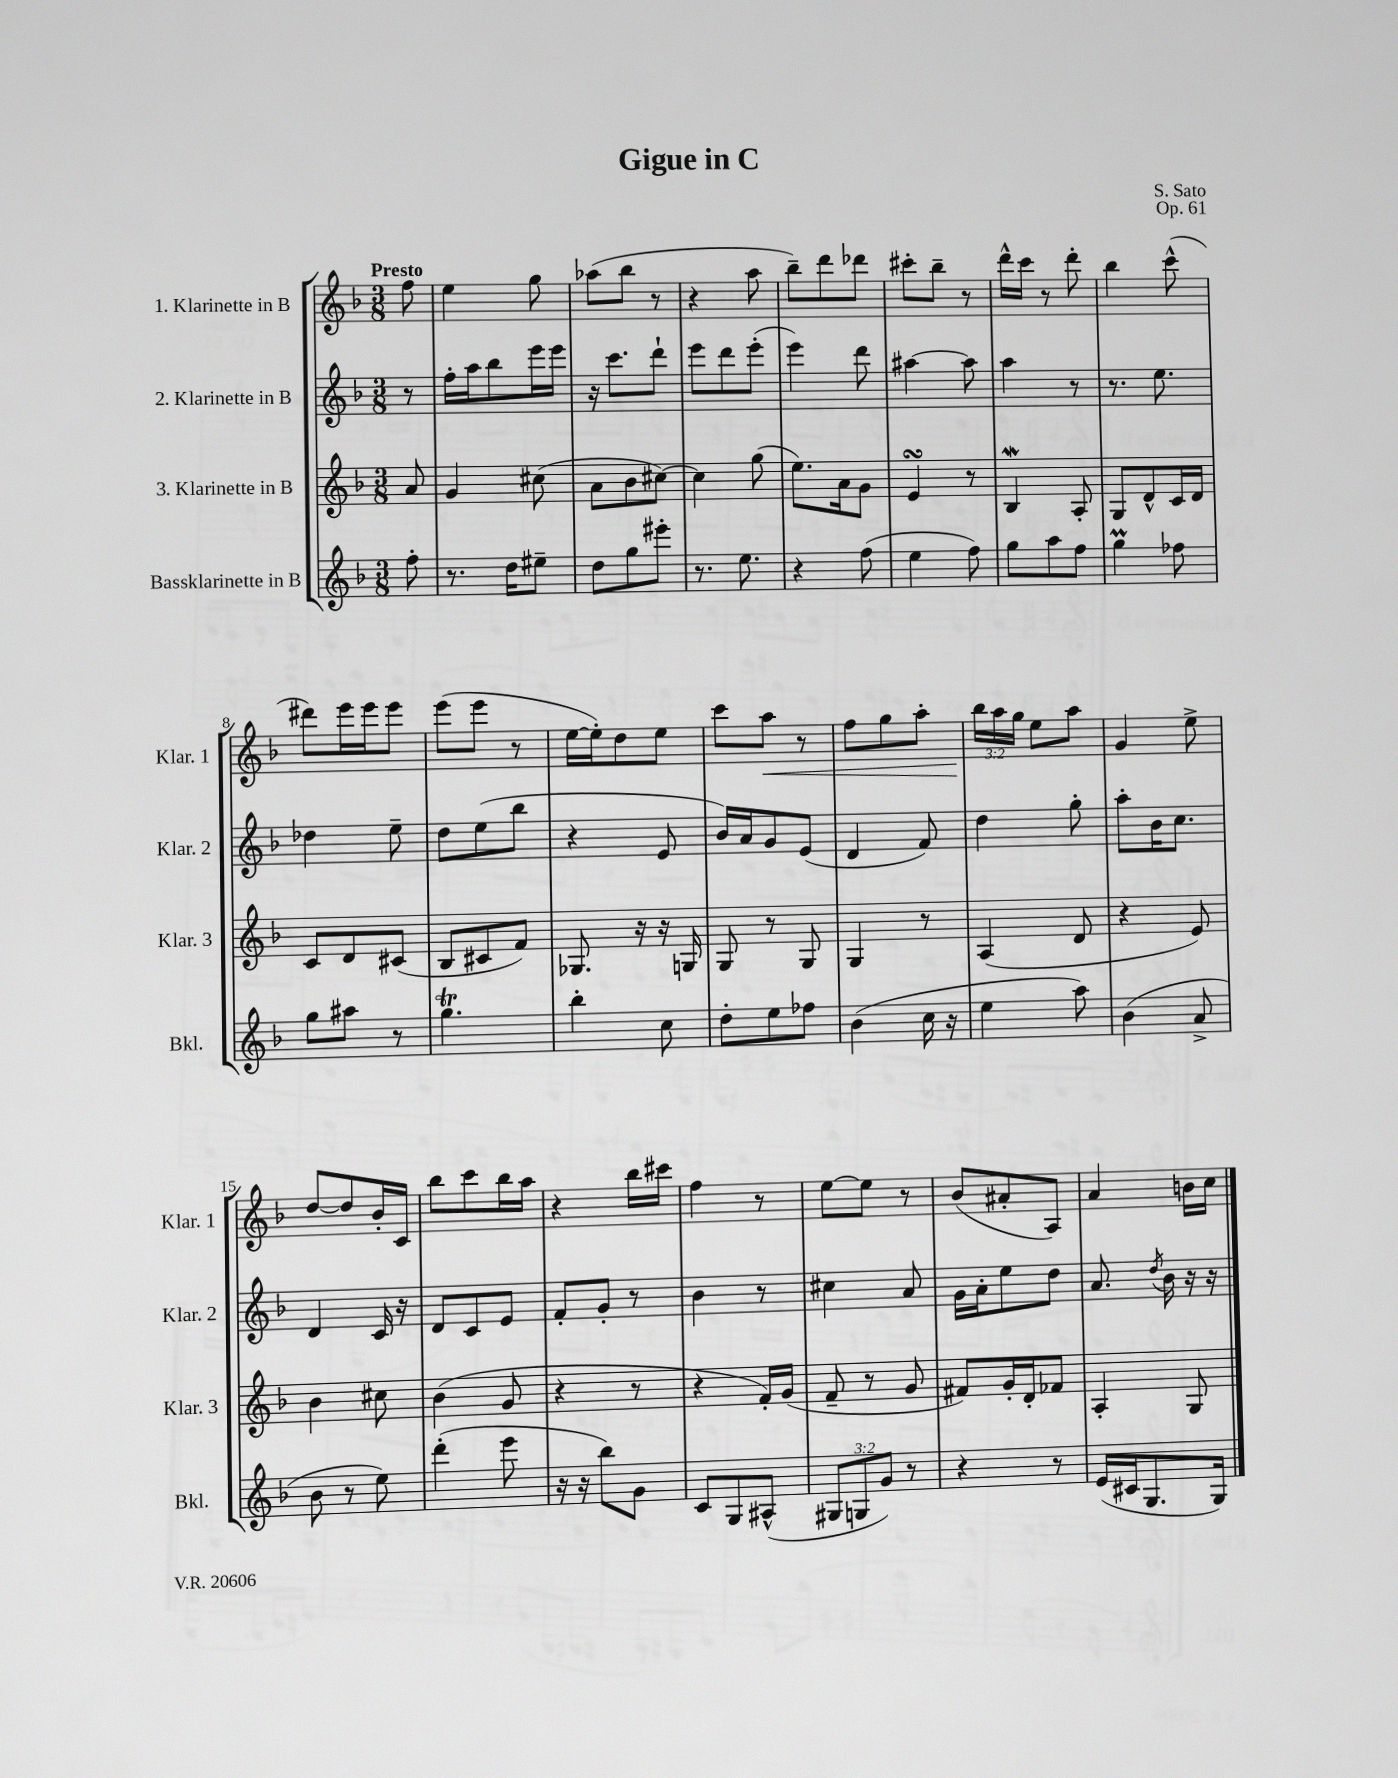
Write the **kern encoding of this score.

**kern	**kern	**kern	**kern
*staff4	*staff3	*staff2	*staff1
*clefG2	*clefG2	*clefG2	*clefG2
*k[b-]	*k[b-]	*k[b-]	*k[b-]
*M3/8	*M3/8	*M3/8	*M3/8
8ff'\	8a/	8r	8ff\
=	=	=	=
8.r	4g/	16ff'\LL	4ee\
.	.	16aa\J	.
.	.	8bb-\	.
16dd\LK	.	.	.
8ee#~\J	(8cc#\	16eee\L	8gg\
.	.	16eee\JJ	.
=	=	=	=
8dd\L	8a\L	16r	(8aa-\L
.	.	8.ccc\L	.
8gg\	8b-\	.	8bb-\J
8eee#'\J	[8cc#\J)	8ddd`\J	8r
=	=	=	=
8.r	4cc#\]	8eee\L	4r
.	.	8ddd\	.
8.ee\	.	.	.
.	(8gg\	(8eee'\J	8aa\
=	=	=	=
4r	8.ee\L)	4eee\)	8bb-~\L)
.	.	.	8ddd\
.	16a\k	.	.
(8ff\	8g\J	8ddd\	8ddd-\J
=	=	=	=
4ee\	4e/	[4aa#\	8ccc#'\L
.	.	.	8bb-~\J
8ff\)	8r	8aa#\]	8r
=	=	=	=
8gg\L	4B-/	4aa\	16ddd^^\LL
.	.	.	16ccc\JJ
8aa\	.	.	8r
8ff\J	8A'/	8r	8ddd'\
=	=	=	=
4gg\	8G/L	8.r	4bb-\
.	8d^^/	.	.
.	.	8.ee\	.
8ff-\	16c/L	.	(8ccc^^\
.	16d/JJ	.	.
=	=	=	=
8gg\L	8c/L	4dd-\	8ddd#\L)
8aa#\J	8d/	.	16eee\L
.	.	.	16eee\J
8r	(8c#/J	8ee~\	8eee\J
=	=	=	=
4.gg\	8B-/L	8dd\L	(8eee\L
.	8c#/	(8ee\	8eee\J
.	8f/J)	8bb-\J	8r
=	=	=	=
4bb-'\	8.G-/	4r	[16ee\LL
.	.	.	16ee'\]J)
.	.	.	8dd\
.	16r	.	.
8cc\	16r	8e/	8ee\J
.	16G/	.	.
=	=	=	=
8dd'\L	8G/	16b-/LL)	8ccc\L
.	.	16a/J	.
8ee\	8r	8g/	8aa\J
8ff-\J	8G/	(8e/J	8r
=	=	=	=
(4b-\	4G/	4d/	8ff\L
.	.	.	8gg\
16cc\	8r	8f/)	8aa'\J
16r	.	.	.
=	=	=	=
4ee\	(4A/	4dd\	24bb-\LL
.	.	.	24aa\
.	.	.	24gg\JJ
.	.	.	8ee\L
8aa\)	8d/	8gg'\	8aa\J
=	=	=	=
(4b-\	4r	8aa'\L	4g/
.	.	16b-\K	.
.	.	8.cc\J	.
8a^/	8e/)	.	8ee^\
=	=	=	=
8b-\	4b-\	4d/	[8dd/L
8r	.	.	8dd/]
8ee\)	8cc#\	16c/	16b-'/L
.	.	16r	16c/JJ
=	=	=	=
(4ddd'\	(4b-\	8d/L	8bb-\L
.	.	8c/	8ccc\
8eee\	8g/	8e/J	16bb-\L
.	.	.	16aa\JJ
=	=	=	=
16r	4r	8f'/L	4r
16r	.	.	.
8bb-\L)	.	8g'/J	.
8g\J	8r	8r	16bb-\LL
.	.	.	16ccc#\JJ
=	=	=	=
8c/L	4r	4b-\	4ff\
8G/	.	.	.
(8A#^^/J	16f'/LL)	8r	8r
.	(16g/JJ	.	.
=	=	=	=
12G#/L	8f~/	4cc#\	[8ee\L
12G/	.	.	.
.	8r	.	8ee\]J
12g/J)	.	.	.
8r	8g/	8a/	8r
=	=	=	=
4r	8f#/L)	16g\LL	(8b-/L
.	.	16a'\J	.
.	16g'/L	8ee\	8a#'/
.	16d'/J	.	.
8r	8f-/J	8dd\J	8A/J)
=	=	=	=
(16e/LL	4A'/	8.a/	4a/
16c#/J	.	.	.
8.G/	.	.	.
.	.	8qdd/	.
.	.	16b-\	.
.	8G/	16r	16b\LL
16G/Jk)	.	16r	16cc\JJ
==	==	==	==
*-	*-	*-	*-
